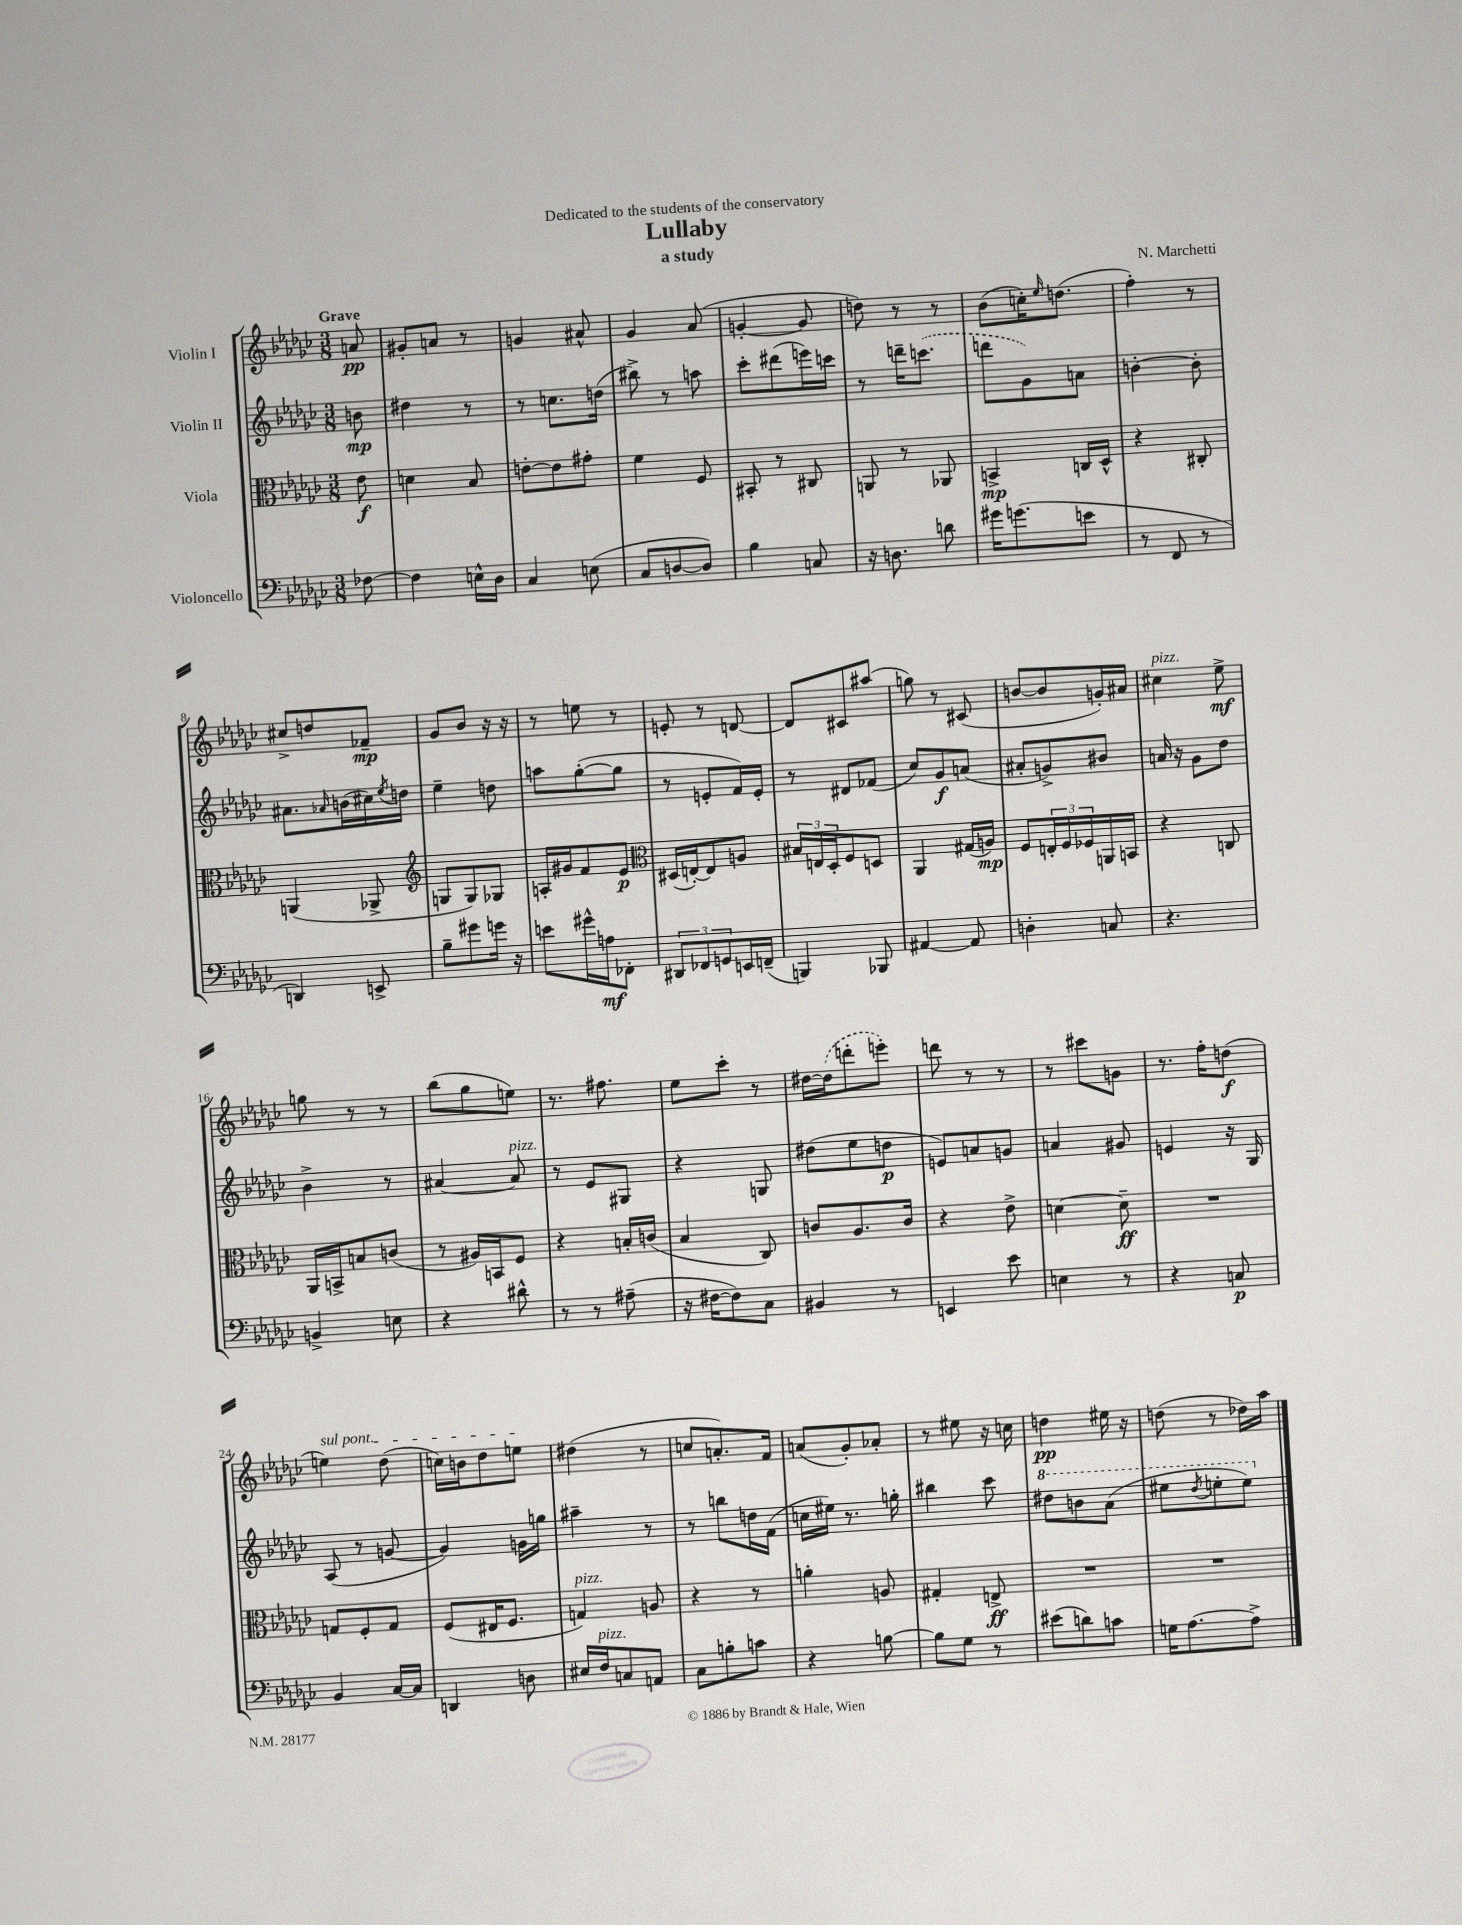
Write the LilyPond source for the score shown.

\header { title = "Lullaby" composer = "N. Marchetti" subtitle = "a study" dedication = "Dedicated to the students of the conservatory" }
<<
\new StaffGroup <<
\new Staff = "s0" \with { instrumentName = "Violin I" } {
    \clef treble \key ges \major \numericTimeSignature \time 3/8 \partial 8 \tempo "Grave"
    a'8\pp |
    gis'8-. a'8 r8 |
    g'4 ais'8-^ |
    ges'4 aes'8( |
    g'4~-. g'8 |
    d''8) r8 r8 |
    bes'8( c''16-.) \grace { ees''16 } d''8.( |
    f''4-.) r8 |
    cis''8-> d''8 fes'8--\mp |
    ges'8 bes'8 r16 r16 |
    r8 e''8 r8 |
    e'8-. r8 d'8~ |
    d'8 cis'8 ais''8( |
    g''8) r8 cis'8( |
    b'8~ b'8 g'16-.) ais'16 |
    cis''4^\markup { \italic "pizz." } ees''8->\mf |
    g''8 r8 r8 |
    bes''8( ges''8 e''8) |
    r8. fis''8. |
    ees''8 ces'''8-. r8 |
    dis''16~ \once \slurDashed dis''16( d'''8-. e'''8-.) |
    d'''8 r8 r8 |
    r8 cis'''8 g'8 |
    r8. f''16-. d''8\f( |
    \once \override TextSpanner.bound-details.left.text = \markup { \italic "sul pont." } e''4\startTextSpan) des''8( |
    c''16) b'16 des''8 e''8\stopTextSpan |
    dis''4( r8 |
    c''8 a'8.-.) f'16 |
    a'8( ges'8-.) aes'8-. |
    r8 eis''8 r16 c''16 |
    d''4\pp eis''16 r16 |
    d''8( r8 des''16) aes''16 \bar "|." |
}
\new Staff = "s1" \with { instrumentName = "Violin II" } {
    \clef treble \key ges \major \numericTimeSignature \time 3/8 \partial 8
    b'8\mp |
    dis''4 r8 |
    r8 c''8. d''16( |
    bis''8->) r8 a''8 |
    ces'''8-. dis'''8( e'''16) c'''16 |
    r8 d'''16-- \once \slurDashed c'''8.( |
    d'''8 ges'8) a'8 |
    b'4~-. b'8-. |
    ais'8. \grace { aes'16 } b'16( cis''16) \acciaccatura { ees''8 } d''16 |
    ees''4-- d''8 |
    a''8 ges''8~-.( ges''8 |
    r8 e'8-. f'16) e'16-. |
    r8 dis'8 fes'8( |
    ces''8) ges'8\f a'8( |
    ais'8-. g'8->) bis'8 |
    a'16 r16 ges'8 des''8 |
    bes'4-> r8 |
    ais'4~ ais'8^\markup { \italic "pizz." } |
    r8 ees'8 gis8 |
    r4 g8 |
    dis''8( ees''8 d''8\p |
    e'8) a'8 g'8 |
    a'4 gis'8 |
    e'4 r16 ges16 |
    aes8( r8 g'8~ |
    g'4) g'16 g''16 |
    ais''4-- r8 |
    r8 b''8 d''16 f'16( |
    c''16 eis''16) r8. g''16-. |
    bis''4 ces'''8 |
    \ottava #1 dis'''8 b''8 aes''8( |
    eis'''8 \acciaccatura { des'''8 } e'''8-. e'''8) \ottava #0 \bar "|." |
}
\new Staff = "s2" \with { instrumentName = "Viola" } {
    \clef alto \key ges \major \numericTimeSignature \time 3/8 \partial 8
    ees'8\f |
    d'4 bes8 |
    e'8~-. e'8 gis'8-. |
    f'4 f8 |
    bis,8-. r8 cis8 |
    a,8 r8 aes,8 |
    b,4->\mp c16 des16-^ |
    r4 cis8-. |
    a,4( aes,8-> |
    \clef treble g8 g8) ges8 |
    a16-. gis'16 f'8 ees'8\p |
    \clef alto dis16( e16~-.) e8 a8 |
    \tuplet 3/2 { bis16 e16 des16-. } f8 d8 |
    aes,4 gis16( a16\mp) |
    f8 \tuplet 3/2 { e16-. f16 fes16 } a,16 b,16 |
    r4 c8 |
    aes,16 b,16-> b8 c'8( |
    r8 ais16) b,16 f8 |
    r4 b16-. c'16( |
    bes4 ces8) |
    c'8 aes8. c'16 |
    r4 ees'8-> |
    d'4~ d'8--\ff |
    R4. |
    g8 f8-. g8 |
    f8( eis16 f8. |
    g4^\markup { \italic "pizz." }) a8 |
    r4 r8 |
    a'4-. a8 |
    gis4-. e8->\ff |
    R4. |
    R4. \bar "|." |
}
\new Staff = "s3" \with { instrumentName = "Violoncello" } {
    \clef bass \key ges \major \numericTimeSignature \time 3/8 \partial 8
    fes8~ |
    fes4 e16-^ des16 |
    ces4 e8( |
    ces8 d8~ d8) |
    bes4 c8 |
    r16 d8. d'8 |
    gis'16 g'8.( e'8 |
    r8 f,8 r8 |
    d,4) e,8-> |
    bes8-- gis'8 g'16 r16 |
    e'8 gis'16-^ a16\mf fes,8-. |
    \tuplet 3/2 { dis,8 fes,8 g,8 } e,16 f,16--( |
    b,,4) bes,,8 |
    ais,4~ ais,8 |
    d4-. c8 |
    r4. |
    b,4-> e8 |
    r4 dis'8-^ |
    r8 r8 ais8--( |
    r16 fis16~ fis8) ces8 |
    bis,4 r8 |
    e,4 ees'8 |
    e4 r8 |
    r4 c8\p |
    bes,4 ces16~ ces16 |
    d,4 d8 |
    eis16 f16^\markup { \italic "pizz." } c8 a,8 |
    ces8 b8-. c'8 |
    r4 b8~ |
    b8 ges8 r8 |
    eis'8( d'8) c'8 |
    g16 aes8.~ aes8-> \bar "|." |
}
>>
>>
